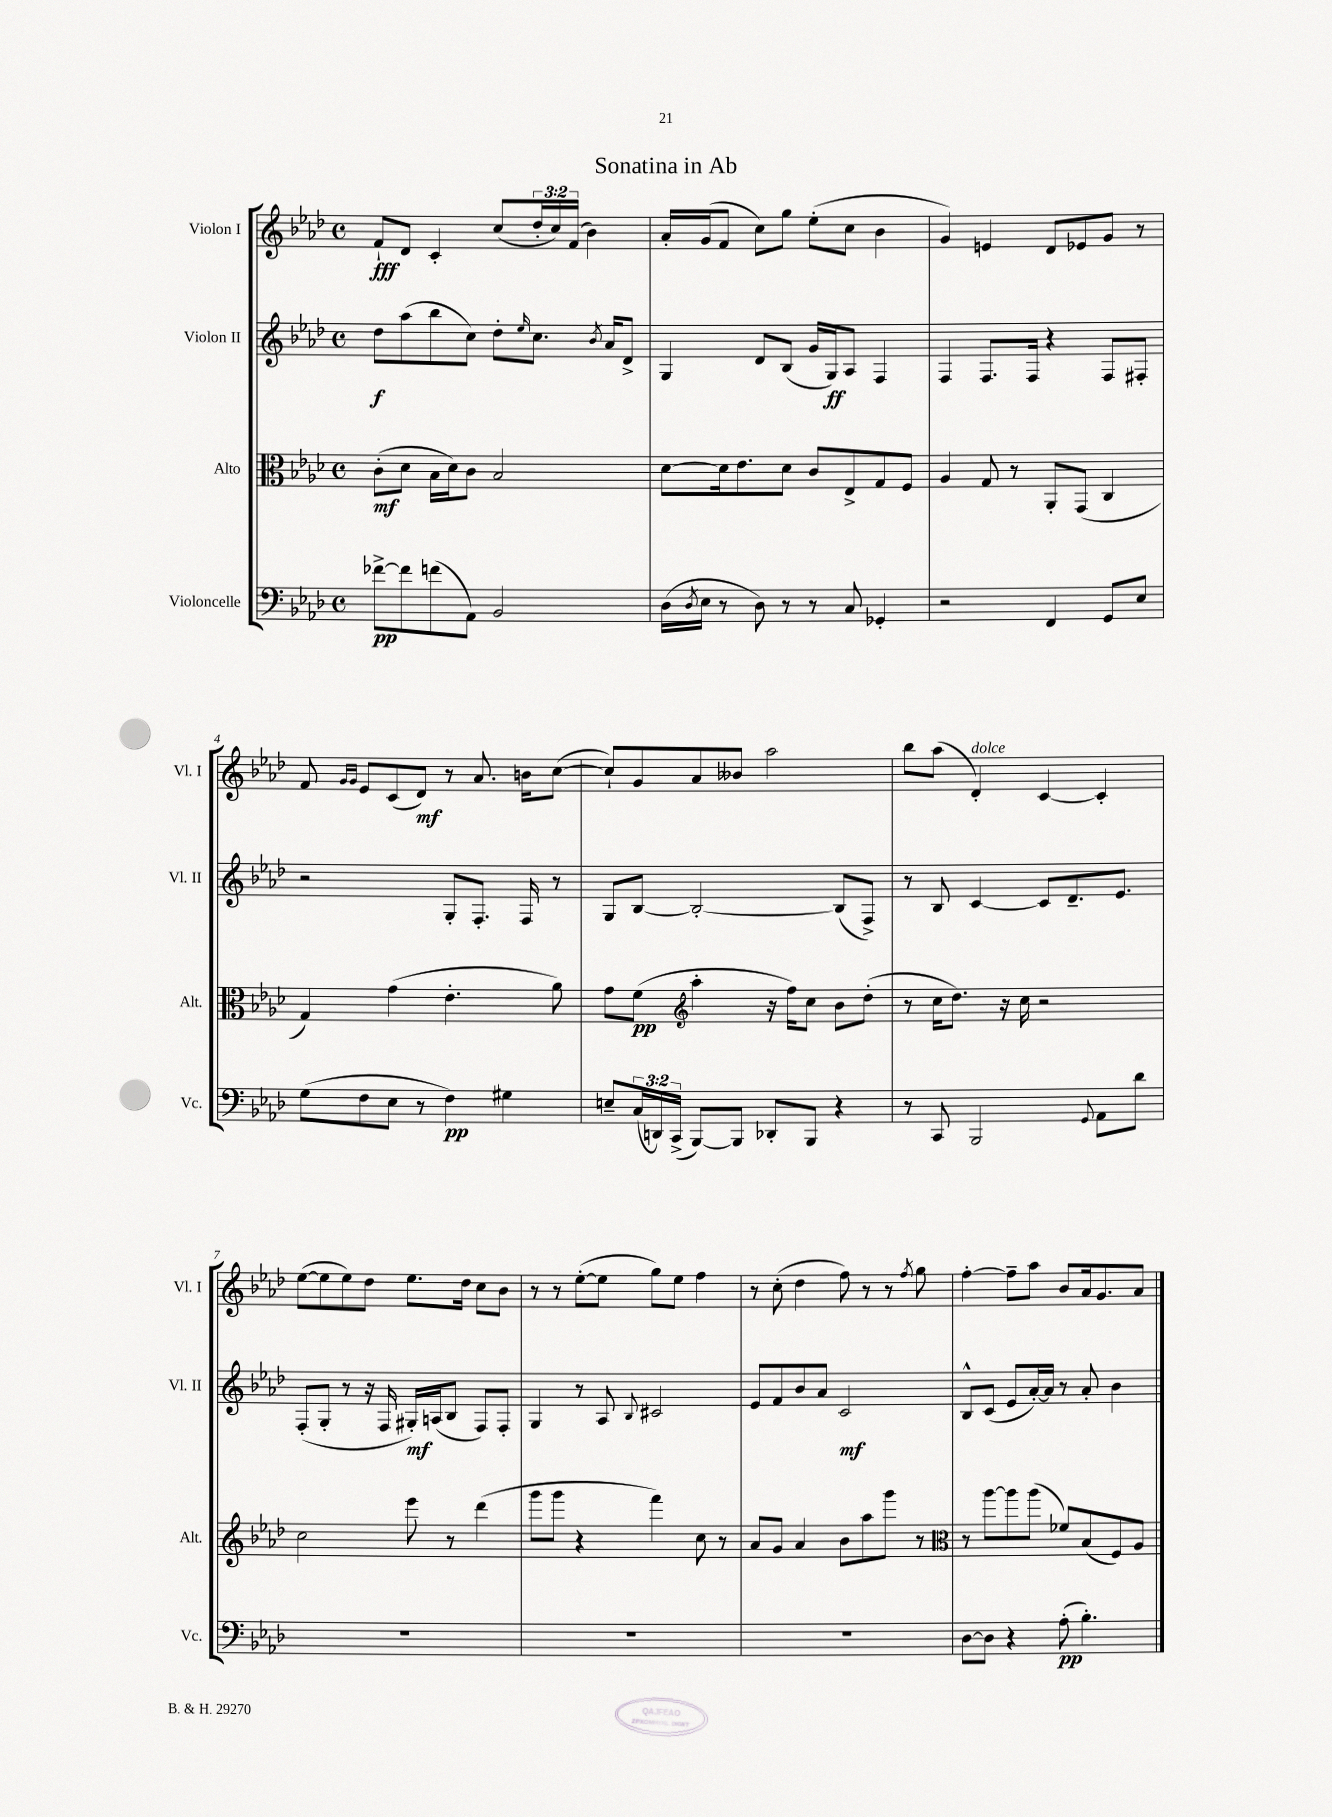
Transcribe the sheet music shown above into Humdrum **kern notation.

**kern	**dynam	**kern	**dynam	**kern	**dynam	**kern	**dynam
*part4	*part4	*part3	*part3	*part2	*part2	*part1	*part1
*staff4	*staff4	*staff3	*staff3	*staff2	*staff2	*staff1	*staff1
*I"Violoncelle	*	*I"Alto	*	*I"Violon II	*	*I"Violon I	*
*I'Vc.	*	*I'Alt.	*	*I'Vl. II	*	*I'Vl. I	*
*clefF4	*	*clefC3	*	*clefG2	*	*clefG2	*
*k[b-e-a-d-]	*	*k[b-e-a-d-]	*	*k[b-e-a-d-]	*	*k[b-e-a-d-]	*
*M4/4	*	*M4/4	*	*M4/4	*	*M4/4	*
*met(c)	*	*met(c)	*	*met(c)	*	*met(c)	*
=1	=1	=1	=1	=1	=1	=1	=1
[8f-X^\L	pp	(8c'\L	mf	8dd-\L	f	8f`/L	fff
8f-\]	.	8d-\J	.	(8aa-\	.	8d-/J	.
(8fn\	.	16B-\LL	.	8bb-\	.	4c'/	.
.	.	16d-\J)	.	.	.	.	.
8AA-\J)	.	8c\J	.	8cc\J)	.	.	.
2BB-/	.	2B-/	.	8dd-'\L	.	(8cc/L	.
.	.	.	.	16qqee-/	.	.	.
.	.	.	.	8.cc\J	.	24dd-'/L	.
.	.	.	.	.	.	24cc/)	.
.	.	.	.	.	.	(24f/JJ	.
.	.	.	.	.	.	4b-\)	.
.	.	.	.	8qb-/	.	.	.
.	.	.	.	16a-/KL	.	.	.
.	.	.	.	8d-^/J	.	.	.
=2	=2	=2	=2	=2	=2	=2	=2
(16D-\LL	.	[8d-\L	.	4G/	.	16a-'/LL	.
8qD-/	.	.	.	.	.	.	.
16E-\JJ	.	.	.	.	.	(16g/J	.
8r	.	16d-\k]	.	.	.	8f/J	.
.	.	8.e-\	.	.	.	.	.
8D-\)	.	.	.	8d-/L	.	8cc\L)	.
8r	.	8d-\J	.	(8B-/J	.	8gg\J	.
8r	.	8c/L	.	16g/LL	.	(8ee-'\L	.
.	.	.	.	16G/J)	ff	.	.
8C/	.	8E-^/	.	8A-/J	.	8cc\J	.
4GG-X'/	.	8G/	.	4F/	.	4b-\	.
.	.	8F/J	.	.	.	.	.
=3	=3	=3	=3	=3	=3	=3	=3
2r	.	4A-/	.	4F/	.	4g/)	.
.	.	8G/	.	8.F/L	.	4en/	.
.	.	8r	.	.	.	.	.
.	.	.	.	16F/Jk	.	.	.
4FF/	.	8AA-'/L	.	4r	.	8d-/L	.
.	.	(8GG/J	.	.	.	8e-X/	.
8GG/L	.	4C/	.	8F/L	.	8g/J	.
8E-/J	.	.	.	8F#X'/J	.	8r	.
!!LO:LB:g=z
=4	=4	=4	=4	=4	=4	=4	=4
(8G\L	.	4G/)	.	2r	.	8f/	.
.	.	.	.	.	.	16qqg/LL	.
.	.	.	.	.	.	16qqg/JJ	.
8F\	.	.	.	.	.	8e-/L	.
8E-\J	.	(4g\	.	.	.	(8c/	.
8r	.	.	.	.	.	8d-/J)	mf
4F\)	pp	4.e-'\	.	8G'/L	.	8r	.
.	.	.	.	8.F'/J	.	8.a-/	.
4G#X\	.	.	.	.	.	.	.
.	.	.	.	16F/	.	16bn\KL	.
.	.	8a-\)	.	8r	.	([8cc\J	.
=5	=5	=5	=5	=5	=5	=5	=5
8En~/L	.	8g\L	.	8G/L	.	8cc`/L])	.
(24C/L	.	(8f\J	pp	[8B-/J	.	8g/	.
24DDn/)	.	.	.	.	.	.	.
(24CC^/JJ	.	.	.	.	.	.	.
*	*	*clefG2	*	*	*	*	*
[8BBB-/L)	.	4aa-'\	.	2B-'/_	.	8a-/	.
8BBB-/J]	.	.	.	.	.	8b--X/J	.
8DD-X'/L	.	16r	.	.	.	2aa-\	.
.	.	16ff\KL)	.	.	.	.	.
8BBB-/J	.	8cc\J	.	.	.	.	.
4r	.	8b-\L	.	(8B-/L]	.	.	.
.	.	(8dd-'\J	.	8F^/J)	.	.	.
=6	=6	=6	=6	=6	=6	=6	=6
8r	.	8r	.	8r	.	8bb-\L	.
8CC/	.	16cc\KL	.	8B-/	.	(8aa-\J	.
.	.	8.dd-\J)	.	.	.	.	.
!	!	!	!	!	!	!LO:TX:a:i:t=dolce	!
2BBB-/	.	.	.	[4c/	.	4d-'/)	.
.	.	16r	.	.	.	.	.
.	.	16cc\	.	.	.	.	.
.	.	2r	.	8c/L]	.	[4c/	.
.	.	.	.	8.d-~/	.	.	.
8qqGG/	.	.	.	.	.	.	.
8AA-\L	.	.	.	.	.	4c'/]	.
.	.	.	.	8.e-/J	.	.	.
8d-\J	.	.	.	.	.	.	.
!!LO:LB:g=z
=7	=7	=7	=7	=7	=7	=7	=7
1r	.	2cc\	.	(8F'/L	.	([8ee-\L	.
.	.	.	.	8G'/J	.	8ee-\]	.
.	.	.	.	8r	.	8ee-\)	.
.	.	.	.	16r	.	8dd-\J	.
.	.	.	.	16F/	.	.	.
.	.	8eee-\	.	16G#X'/LL)	mf	8.ee-\L	.
.	.	.	.	(16An/J	.	.	.
.	.	8r	.	8B-/J	.	.	.
.	.	.	.	.	.	16dd-\Jk	.
.	.	(4ddd-\	.	8F/L)	.	8cc\L	.
.	.	.	.	8F'/J	.	8b-\J	.
=8	=8	=8	=8	=8	=8	=8	=8
1r	.	8ggg\L	.	4G/	.	8r	.
.	.	8ggg\J	.	.	.	8r	.
.	.	4r	.	8r	.	([8ee-'\L	.
.	.	.	.	8A-/	.	8ee-\J]	.
.	.	.	.	8qqB-/	.	.	.
.	.	4fff\)	.	2c#X/	.	8gg\L)	.
.	.	.	.	.	.	8ee-\J	.
.	.	8cc\	.	.	.	4ff\	.
.	.	8r	.	.	.	.	.
=9	=9	=9	=9	=9	=9	=9	=9
1r	.	8a-/L	.	8e-/L	.	8r	.
.	.	8g/J	.	8f/	.	(8cc'\	.
.	.	4a-/	.	8b-/	.	4dd-\	.
.	.	.	.	8a-/J	.	.	.
.	.	8b-\L	.	2c/	mf	8ff\)	.
.	.	8aa-\	.	.	.	8r	.
.	.	8ggg\J	.	.	.	8r	.
.	.	.	.	.	.	8qff/	.
.	.	8r	.	.	.	8gg\	.
=10	=10	=10	=10	=10	=10	=10	=10
*	*	*clefC3	*	*	*	*	*
[8D-\L	.	8r	.	8B-^^/L	.	[4ff'\	.
8D-\J]	.	[8aa-\L	.	(8c/J	.	.	.
4r	.	8aa-\]	.	8e-/L	.	8ff~\L]	.
.	.	(8aa-\J	.	[16a-'/L)	.	8aa-\J	.
.	.	.	.	16a-/JJ]	.	.	.
(8A-'\	pp	8f-X/L)	.	8r	.	8b-/L	.
4.B-'\)	.	(8B-/	.	8a-'/	.	16a-/k	.
.	.	.	.	.	.	8.g/	.
.	.	8F/)	.	4b-\	.	.	.
.	.	8A-/J	.	.	.	8a-/J	.
==	==	==	==	==	==	==	==
*-	*-	*-	*-	*-	*-	*-	*-
